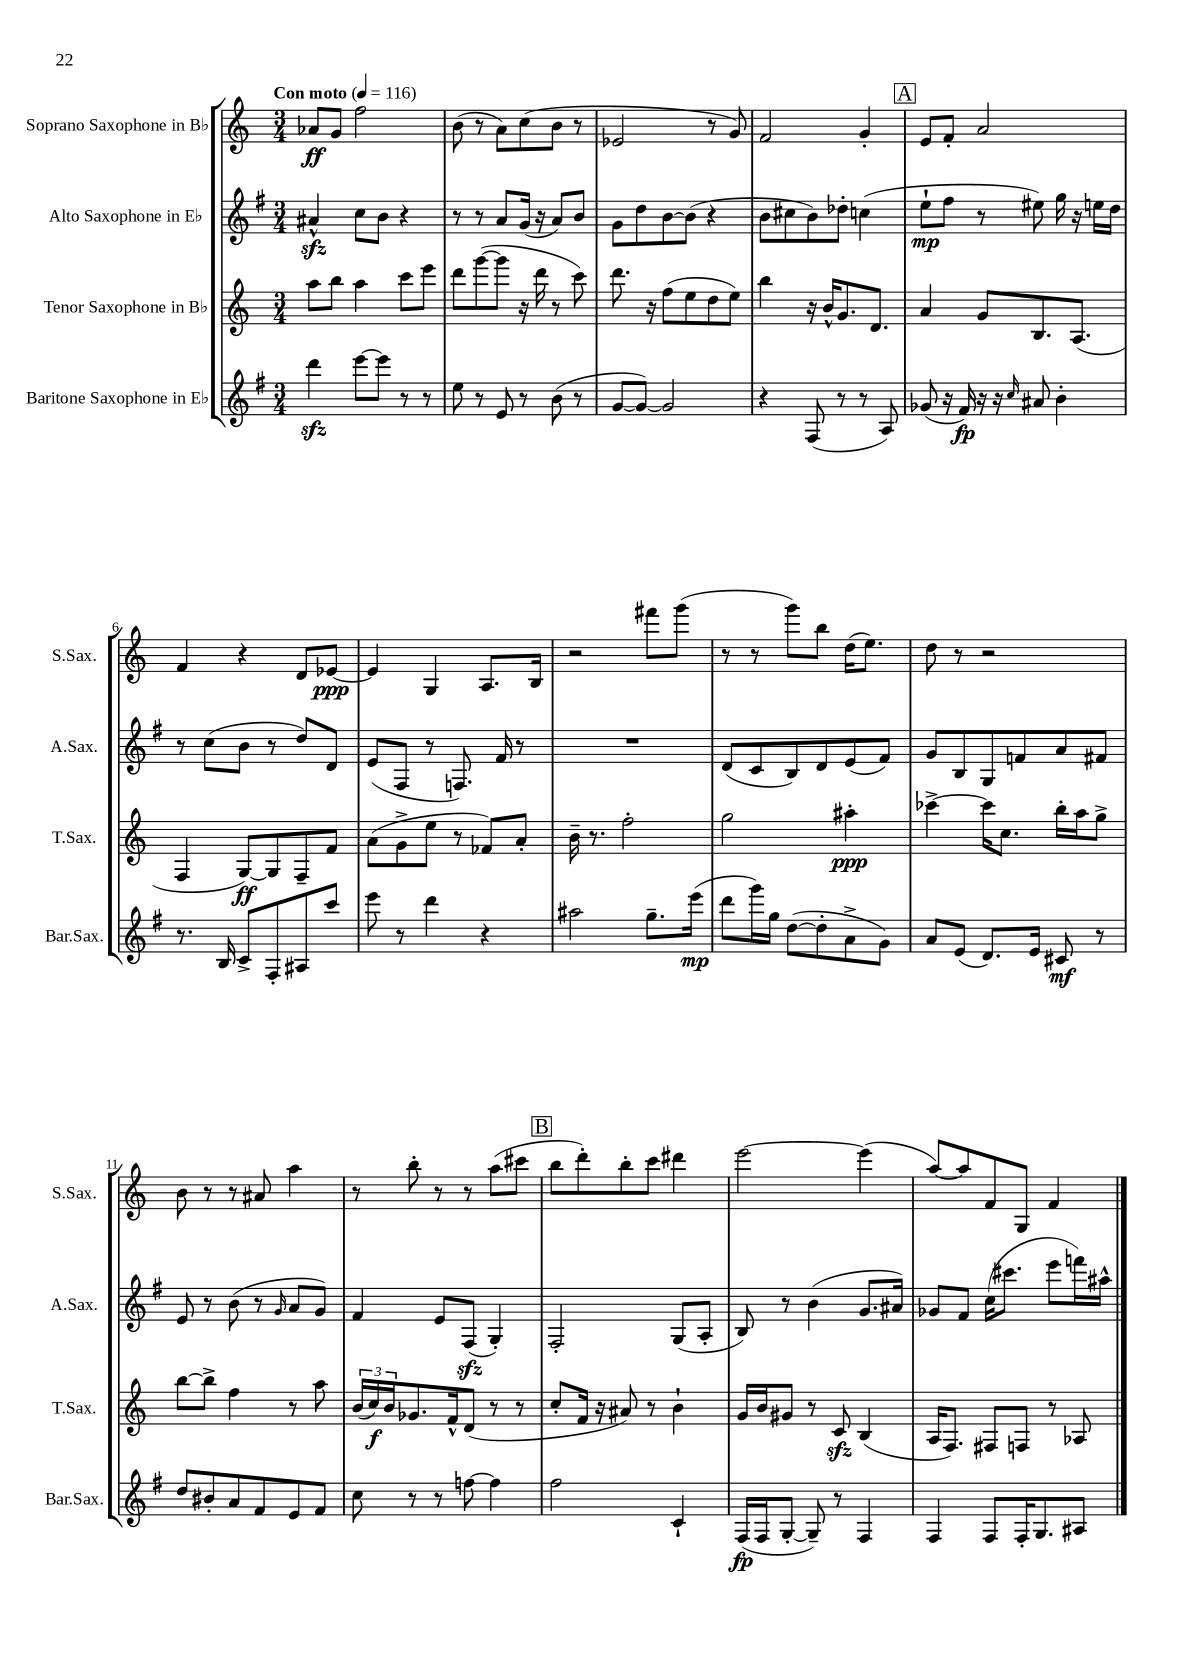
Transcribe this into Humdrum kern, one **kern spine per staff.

**kern	**kern	**kern	**kern
*staff4	*staff3	*staff2	*staff1
*clefG2	*clefG2	*clefG2	*clefG2
*k[f#]	*k[]	*k[f#]	*k[]
*M3/4	*M3/4	*M3/4	*M3/4
*MM116	*MM116	*MM116	*MM116
4ddd	8aa	4a#^^	8a-
.	8bb	.	8g
[8eee	4aa	8cc	2ff
8eee]	.	8b	.
8r	8ccc	4r	.
8r	8eee	.	.
=	=	=	=
8ee	8ddd	8r	(8b
8r	([8ggg	8r	8r
8e	8ggg]	8a	8a)
8r	16r	(16g	(8cc
.	16ddd	16r	.
(8b	8r	8a)	8b
8r	8ccc)	8b	8r
=	=	=	=
[8g	8.ddd	8g	2e-
8g_)	.	8dd	.
.	16r	.	.
2g]	(8ff	[8b	.
.	8ee	(8b]	.
.	8dd	4r	8r
.	8ee)	.	8g)
=	=	=	=
4r	4bb	8b	2f
.	.	8cc#	.
(8F#	16r	8b)	.
.	16b^^	.	.
8r	8.g	8dd-'	.
8r	.	(4cc	4g'
.	8.d	.	.
8A)	.	.	.
=	=	=	=
(8g-	4a	8ee`	8e
16r	.	8ff#	8f'
16f#)	.	.	.
16r	8g	8r	2a
16r	.	.	.
16qqcc	.	.	.
8a#	8.B	8ee#)	.
4b'	.	16gg	.
.	(8.A	16r	.
.	.	16ee	.
.	.	16dd	.
=	=	=	=
8.r	4F	8r	4f
.	.	(8cc	.
16B	.	.	.
8c^	[8G)	8b	4r
8F#'	8G]	8r	.
8A#	8F~	8dd)	8d
8ccc	8f	8d	[8e-
=	=	=	=
8eee	(8a	(8e	4e-]
8r	8g^	8F#	.
4ddd	8ee	8r	4G
.	8r	8.F)	.
4r	8f-)	.	8.A
.	.	16f#	.
.	8a'	8r	.
.	.	.	16B
=	=	=	=
2aa#	16b~	2.r	2r
.	8.r	.	.
.	2ff'	.	.
8.gg~	.	.	8fff#
.	.	.	(8ggg
(16eee	.	.	.
=	=	=	=
8ddd	2gg	(8d	8r
16ggg)	.	8c	8r
16gg	.	.	.
([8dd	.	8B)	8ggg)
8dd']	.	8d	8bb
8a^	4aa#'	(8e	(16dd
.	.	.	8.ee)
8g)	.	8f#)	.
=	=	=	=
8a	[4ccc-^	8g	8dd
(8e	.	8B	8r
8.d)	16ccc-]	8G	2r
.	8.cc	.	.
.	.	8f	.
16e	.	.	.
8c#	16bb'	8a	.
.	16aa	.	.
8r	8gg^	8f#	.
=	=	=	=
8dd	[8bb	8e	8b
8b#'	8bb^]	8r	8r
8a	4ff	(8b	8r
8f#	.	8r	8a#
.	.	16qqg	.
8e	8r	8a	4aa
8f#	8aa	8g)	.
=	=	=	=
8cc	(24b	4f#	8r
.	24cc)	.	.
.	24b	.	.
8r	8.g-	.	8bb'
8r	.	8e	8r
.	16f^^	.	.
[8ff	(8d	(8F#	8r
4ff]	8r	4G')	(8aa
.	8r	.	8ccc#
=	=	=	=
2ff#	8cc'	2F#'	8bb
.	16f	.	8ddd')
.	16r	.	.
.	8a#)	.	8bb'
.	8r	.	8ccc
4c`	4b`	(8G	4ddd#
.	.	8A'	.
=	=	=	=
(16F#	16g	8B)	[2eee
16F#	16b	.	.
[8G'	8g#	8r	.
8G~])	8r	(4b	.
8r	8c	.	.
4F#	(4B	8.g	(4eee]
.	.	16a#)	.
=	=	=	=
4F#	16A	8g-	[8aa)
.	8.F)	.	.
.	.	8f#	8aa]
8F#	8F#	(16cc	8f
.	.	8.ccc#	.
16F#'	8F	.	8G
8.G	.	.	.
.	8r	8eee	4f
8A#	8A-	16fff)	.
.	.	16aa#^^	.
==	==	==	==
*-	*-	*-	*-
